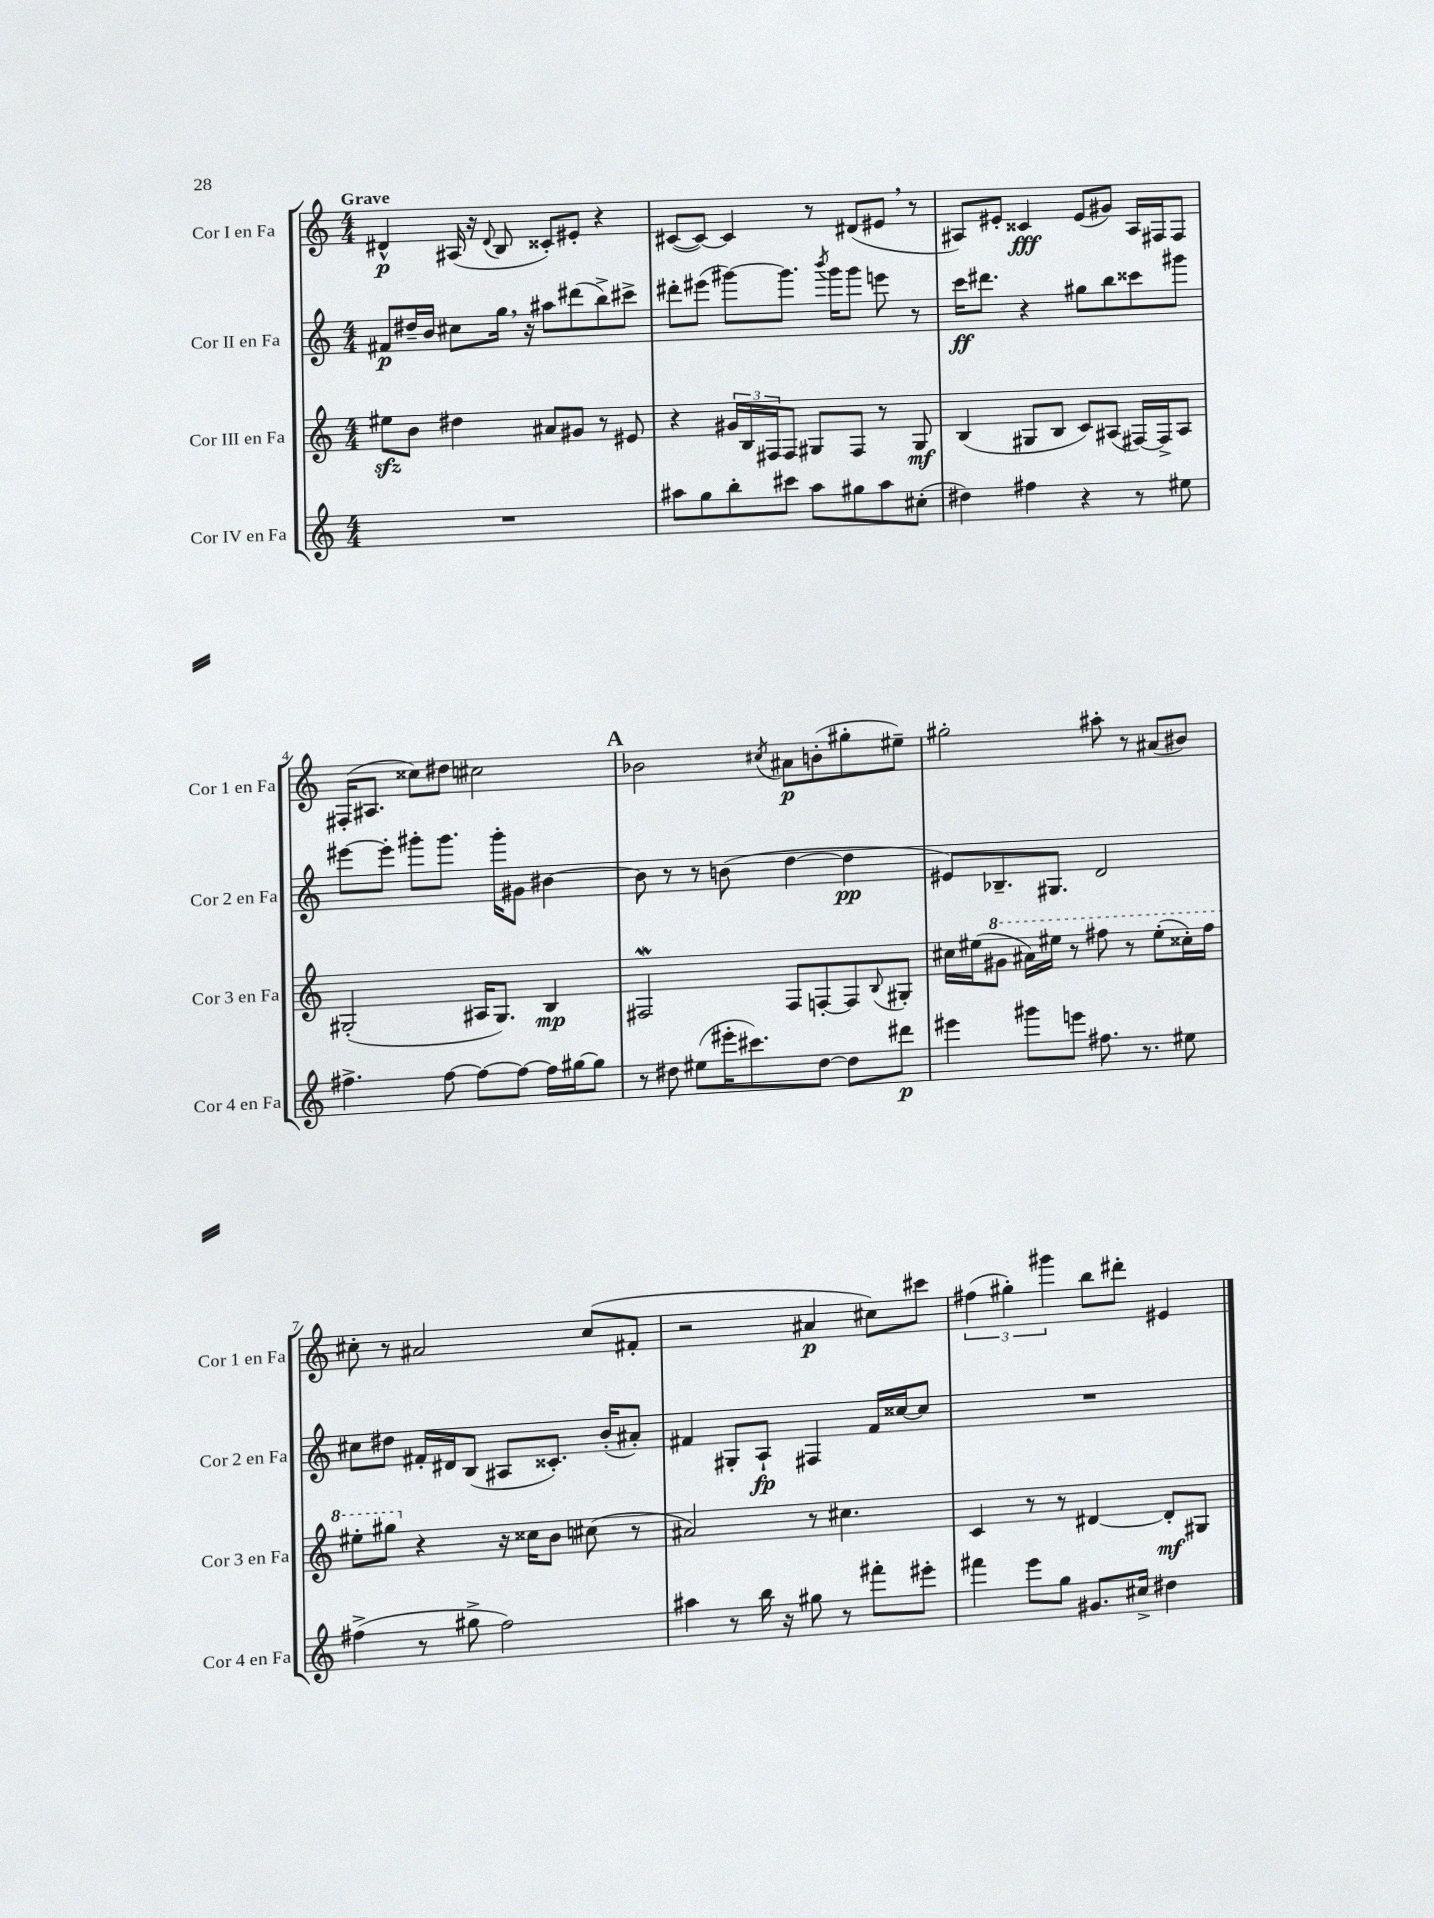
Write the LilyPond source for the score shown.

<<
\new StaffGroup <<
\new Staff = "s0" \with { instrumentName = "Cor I en Fa" shortInstrumentName = "Cor 1 en Fa" } {
    \clef treble \key c \major \numericTimeSignature \time 4/4 \tempo "Grave"
    dis'4-^\p ais16( r16 \appoggiatura { dis'8 } b8 cisis'8-.) eis'8-. r4 |
    cis'8~( cis'8~) cis'4 r8 dis'8( eis'8 \breathe r8 |
    ais8) eis'8-. cisis'4\fff eis'8( gis'8) ais16 fis16 fis8 |
    fis16-.( ais8. cisis''8) dis''8 cis''2 |
    \mark \markup { \bold "A" } bes'2 \acciaccatura { cis''8 } ais'8\p b'8-.( gis''8-. eis''8--) |
    gis''2-. ais''8-. r8 ais'8( bis'8) |
    cis''8-. r8 ais'2 cis''8( fis'8-. |
    r2 ais'4\p cis''8) cis'''8 |
    \tuplet 3/2 { fis''4( gis''4-.) gis'''4 } b''8 dis'''8-. eis'4 \bar "|." |
}
\new Staff = "s1" \with { instrumentName = "Cor II en Fa" shortInstrumentName = "Cor 2 en Fa" } {
    \clef treble \key c \major \numericTimeSignature \time 4/4
    fis'8\p dis''16-- b'16 cis''8 g''16 \breathe r16 ais''8 dis'''8( b''8->) cis'''8-> |
    dis'''8-. eis'''8( gis'''8~) gis'''8. \acciaccatura { b'''8 } gis'''16 gis'''8 e'''8 r8 |
    c'''16\ff dis'''8. r4 gis''8 b''8 cisis'''8 gis'''8 |
    eis'''8~ eis'''8-. gis'''8-. gis'''8. gis'''16-. gis'8 bis'4~ |
    \mark \markup { \bold "A" } bis'8 r8 r8 b'8( d''4~ d''4\pp |
    eis'8) bes8.-- gis8. d'2 |
    cis''8 dis''8 fis'16-. dis'16 b8( ais8 cisis'8.-.) b'16-.( ais'8-.) |
    fis'4 gis8-. a8-!\fp fis4 fis'16 cisis''16~ cisis''8 |
    R1 \bar "|." |
}
\new Staff = "s2" \with { instrumentName = "Cor III en Fa" shortInstrumentName = "Cor 3 en Fa" } {
    \clef treble \key c \major \numericTimeSignature \time 4/4
    eis''8\sfz b'8 dis''4 ais'8 gis'8 r8 eis'8 |
    r4 \tuplet 3/2 { gis'16 b16 fis16 } fis8 gis8 fis8 r8 gis8\mf |
    b4( gis8 b8 c'8) ais8( fis16~) fis16-> ais8 |
    gis2-.( ais16 gis8.) b4\mp |
    \mark \markup { \bold "A" } fis2\mordent fis8 f8~-. f8 \appoggiatura { b8 } gis8-. |
    cis''16 eis''16( \ottava #1 gis''8 ais''16) eis'''16 r8 fis'''8 r8 eis'''8-.( cisis'''16-.) fis'''16 |
    eis'''8-. gis'''8 \ottava #0 r4 r16 cisis''16 b'8 cis''8( r8 |
    ais'2) r8 cis''4. |
    c'4 r8 r8 dis'4~ dis'8-.\mf gis8 \bar "|." |
}
\new Staff = "s3" \with { instrumentName = "Cor IV en Fa" shortInstrumentName = "Cor 4 en Fa" } {
    \clef treble \key c \major \numericTimeSignature \time 4/4
    R1 |
    ais''8 g''8 b''8-. cis'''8 ais''8 gis''8 ais''8 cis''8-.( |
    dis''4) fis''4 r4 r8 eis''8 |
    fis''4.-> fis''8~ fis''8~ fis''8~ fis''16 gis''16~ gis''8 |
    \mark \markup { \bold "A" } r8 dis''8 eis''8( eis'''16-. cis'''8.) dis''8~ dis''8 dis'''8\p |
    eis'''4 gis'''8 e'''8 fis''8. r8. eis''8 |
    fis''4->( r8 gis''8-> fis''2) |
    ais''4 r8 b''16 r16 gis''8 r8 fis'''8-. eis'''8-. |
    fis'''4 e'''8 g''8 gis'8. cis''16-> dis''4 \bar "|." |
}
>>
>>
